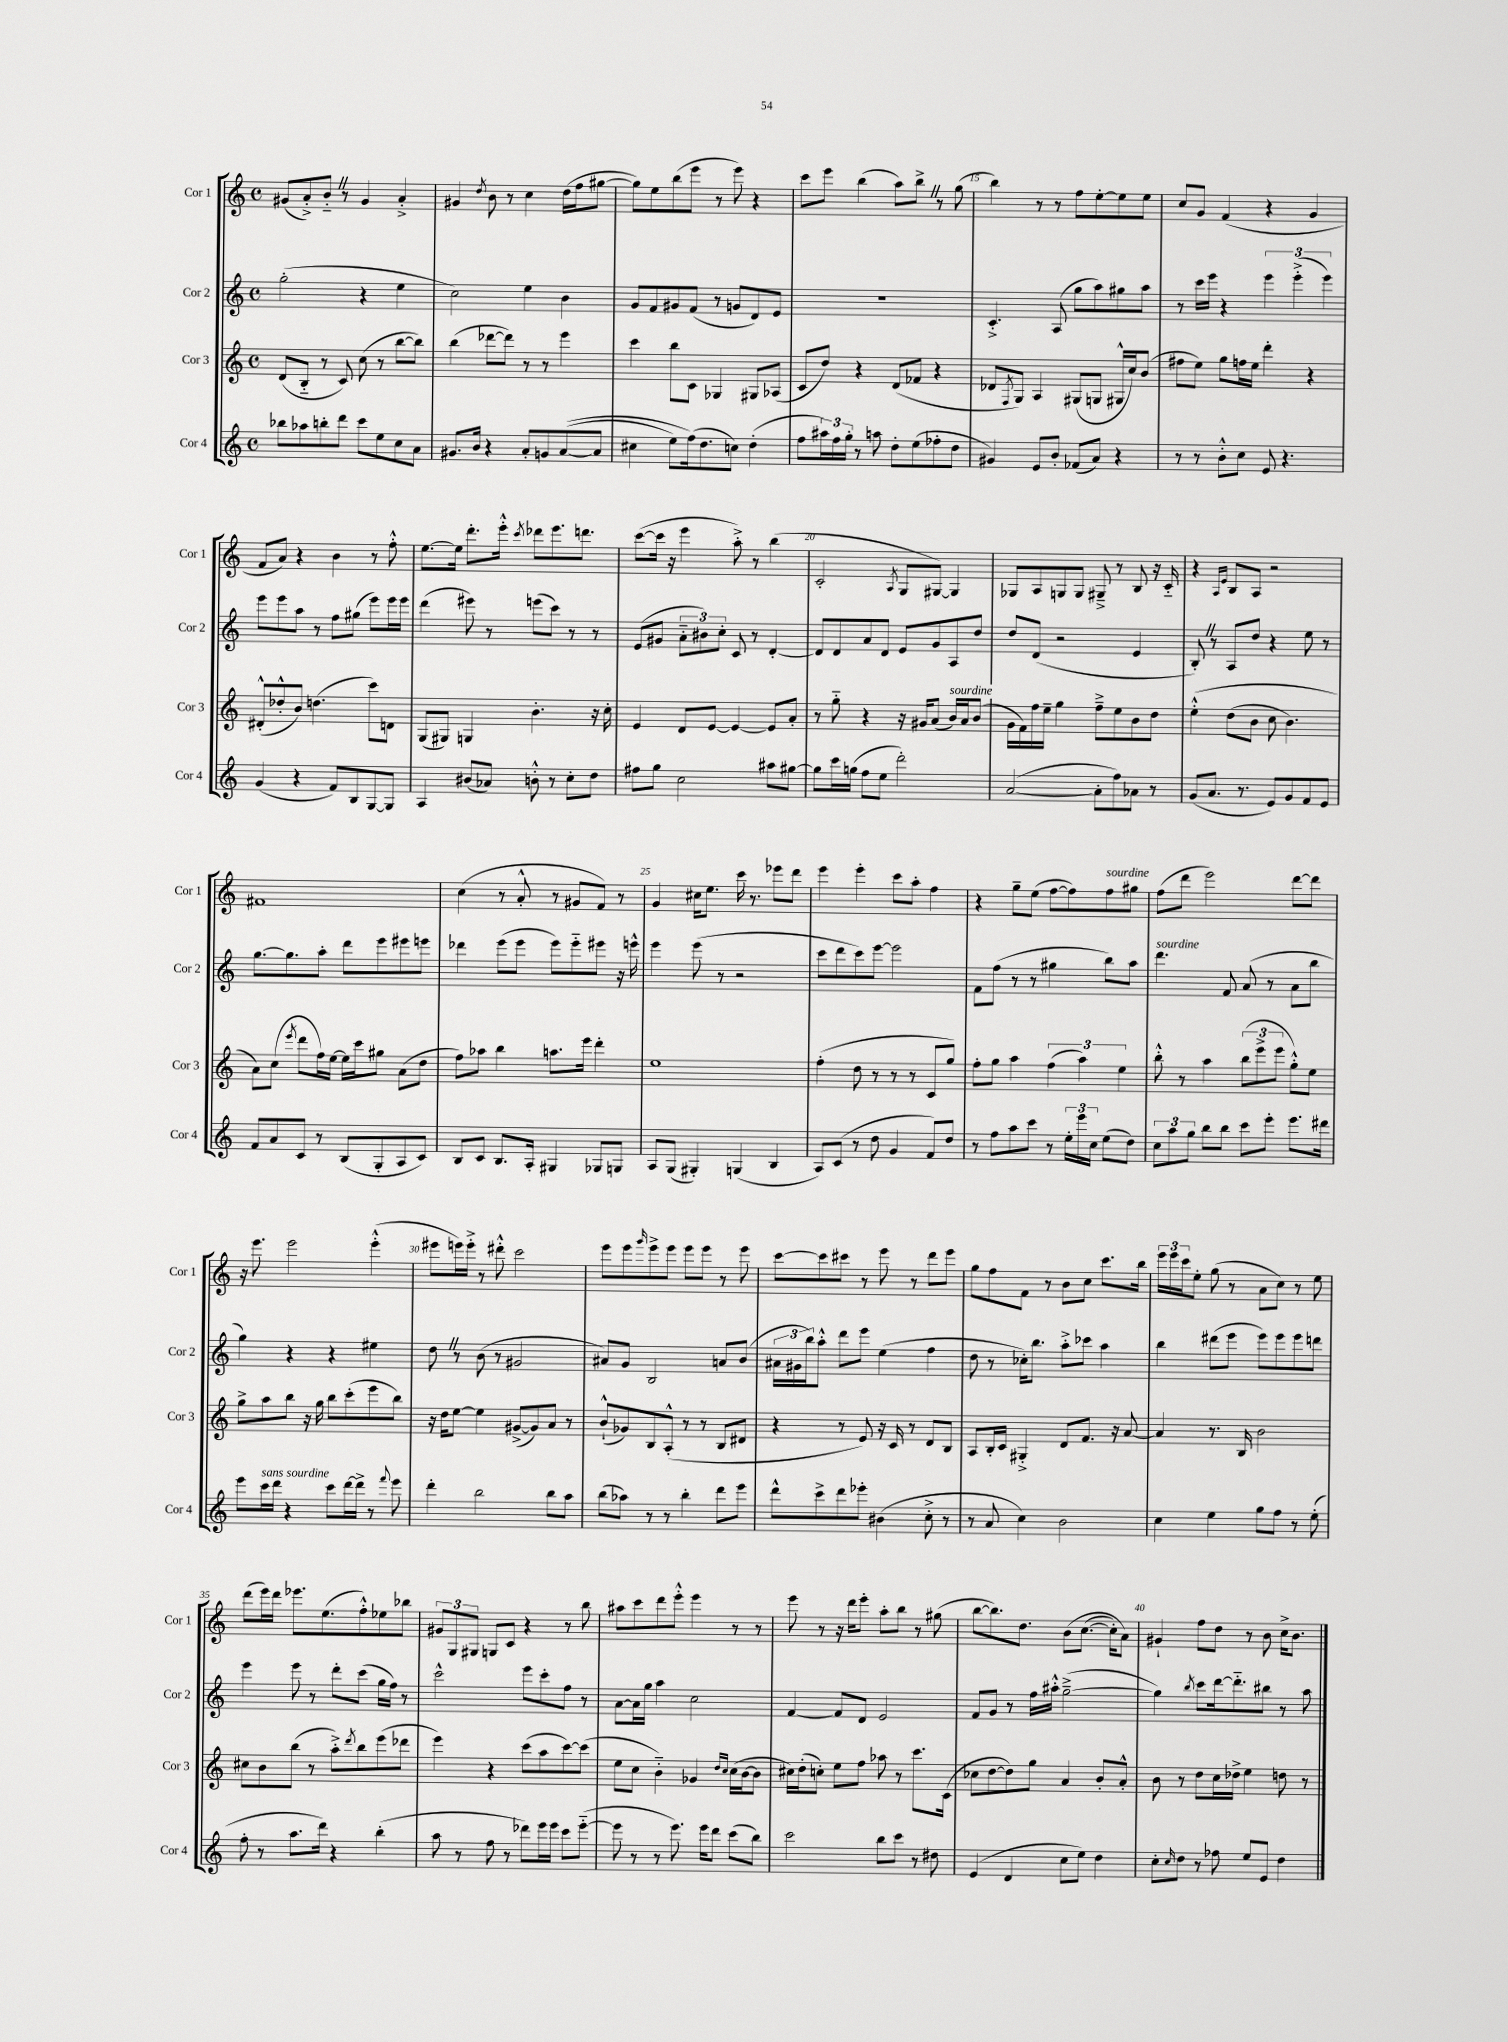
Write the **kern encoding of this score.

**kern	**kern	**kern	**kern
*staff4	*staff3	*staff2	*staff1
*clefG2	*clefG2	*clefG2	*clefG2
*k[]	*k[]	*k[]	*k[]
*M4/4	*M4/4	*M4/4	*M4/4
*met(c)	*met(c)	*met(c)	*met(c)
8bb-	(8d	(2gg'	(8g#
8aa-	8B'~	.	8a'^)
8bb'	8r	.	8b'~
8ddd	8c)	.	8r
8ccc	(8cc	4r	4g#
8ee	8r	.	.
8cc	[8bb	4ee	4a'^
8a	8bb])	.	.
=	=	=	=
8.g#	(4bb	2cc)	4g#
16b	.	.	.
.	.	.	8qdd
4r	[8ddd-	.	8b
.	8ddd-])	.	8r
8a'	8r	4ee	4cc
8g	8r	.	.
&(([8a	4eee	4b	(16dd
.	.	.	16ff
8a]	.	.	[8gg#
=	=	=	=
4cc#	4ccc	8g	8gg#])
.	.	8f	8ee
8ee)	8bb	8g#	(8bb
(16ff&)	8c	(8f	8eee
8.dd	.	.	.
.	4G-	8r	8r
8cc)	.	8g	8eee)
(4dd'	8G#	8d)	4r
.	(8A-	8e	.
=	=	=	=
8ff	8c	1r	8ccc
24aa#)	8dd)	.	8eee
24ff	.	.	.
24gg'	.	.	.
8r	4r	.	(4bb
8aa	.	.	.
8dd'	(8d	.	8aa)
(8ee	8f-	.	8bb^
8ff-'	4r	.	8r
8dd	.	.	(8gg
=	=	=	=
4g#)	8d-	4.c'^	4bb)
.	8qF	.	.
.	8G)	.	.
8e	4A	.	8r
8b'	.	(8A	8r
(8f-	(8G#	8gg	8ff
8a)	8G	8aa)	[8ee'
4r	16G#^^	8gg#	8ee]
.	16cc)	.	.
.	(8b	8aa	8ee
=	=	=	=
8r	8ff#	8r	8cc
8r	8ee)	16ccc	8g
.	.	16eee	.
8b'^^	8gg	4r	(4f
8cc	16ff	.	.
.	16ee	.	.
8e	4ddd'	6eee	4r
4.r	.	.	.
.	.	(6eee'^	.
.	4r	.	4g
.	.	6eee)	.
=	=	=	=
(4g	(8d#'^^	8eee	8f
.	8dd-'^^	8eee	8a)
4r	8b)	8aa	4r
.	(4.dd	8r	.
8f)	.	8ff	4b
8B	.	(8gg#	.
[8G	8ccc)	8eee)	8r
8G]	8d	16eee	8ff'^^
.	.	16eee	.
=	=	=	=
4A	(8G	(4ddd	[8.ee
.	8G#)	.	.
.	.	.	16ee]
(8b#	4G	8eee#)	8.ddd'
8a-)	.	8r	.
.	.	.	16eee'^^
.	.	.	8qccc
8b'^^	4.b'	(8eee	8ddd-
8r	.	8ccc)	8.eee
8cc'	.	8r	.
.	.	.	8.ddd
8dd	16r	8r	.
.	16cc'	.	.
=	=	=	=
8ff#	4e	(8e	([8ccc
8gg	.	8g#	16ccc]
.	.	.	16r
2cc	8d	12a'~	4eee
.	.	12b#)	.
.	[8e	.	.
.	.	12cc'	.
.	4e_	8c	8aa'^)
.	.	8r	8r
8aa#	8e]	[4d'	(4bb
[8gg#	8a'	.	.
=	=	=	=
8gg#]	8r	8d]	2c'
16ccc	8gg'~	8d	.
(16gg	.	.	.
8ff	4r	8a	.
8ee	.	8d	.
.	.	.	8qA
2ddd')	16r	8e	8G
.	16g#	.	.
.	(8a	8g	[8G#)
.	16b)	8A	4G#]
.	16a	.	.
.	(8b	8dd	.
=	=	=	=
([2a	16g	8dd	8G-
.	16f)	.	.
.	16ff	(8d	8A
.	16ee~	.	.
.	4gg	2r	8G
.	.	.	8G
8a']	8ff~^	.	8G#~^
8ff)	8ee	.	8r
8a-	8b	4e	8B
8r	8dd	.	16r
.	.	.	16c'~
=	=	=	=
(8g	&(4ee'^^	8B')	4r
8.a	.	8r	.
.	.	.	16qqA
.	.	.	16qqe
.	(8dd	8A	8B
8.r	.	.	.
.	8b	8dd	8A
8e)	8cc	4r	2r
8g	4.b)	.	.
8f	.	8ee	.
8e	.	8r	.
=	=	=	=
8f	8a&)	[8.gg	1f#
8a	(8cc	.	.
.	.	8.gg]	.
.	8qeee	.	.
8c	8ddd	.	.
8r	16ff)	8aa'	.
.	[16ee	.	.
(8B	16ee]	8ddd	.
.	16ccc	.	.
8G'	8gg#	8eee	.
8A	(8a	8eee#	.
8c)	8dd	8eee	.
=	=	=	=
8B	8ff)	4ddd-	(4cc
8c	8aa-	.	.
8.B	4bb	(8eee	8r
.	.	8eee	8a'^^
16A'	.	.	.
4G#	8.aa	8eee)	8r
.	.	8eee'~	8g#
.	16eee	.	.
8G-	4ddd'	8eee#	8f)
8G	.	16r	8r
.	.	16eee^^	.
=	=	=	=
8A	1ee	4eee	4g
(8G	.	.	.
4G#')	.	(8eee	16cc#
.	.	.	8.ee
.	.	8r	.
(4G	.	2r	16ccc
.	.	.	8.r
4B	.	.	8eee-
.	.	.	8ddd
=	=	=	=
8A)	(4ff'	8ccc	4eee
(8c	.	8ddd	.
8r	8dd	8ccc)	4eee'
8dd	8r	[8eee	.
4g	8r	2eee]	8ccc
.	8r	.	8aa'
8f)	8c	.	4ff
8dd	8gg)	.	.
=	=	=	=
8r	8ff'	8f	4r
8ff	8gg	(8ff	.
8aa	4aa	8r	8gg~
8ccc	.	8r	(8ee
8r	(6ff	4gg#	[8ff
24ee'	.	.	8ff])
24eee	6aa)	.	.
24cc	.	.	.
(8ee	.	8bb)	8ff
.	6ee	.	.
8dd)	.	8aa	8gg#
=	=	=	=
12cc	8bb'^^	4.ddd	(8ff
12aa	.	.	.
.	8r	.	8ddd
12gg	.	.	.
8bb	4aa	.	2eee)
8bb	.	8f	.
8ccc	(12bb	(8a	.
.	12eee^	.	.
8eee'	.	8r	.
.	12eee	.	.
8.eee	8gg'^^)	8a	[8ddd
.	8ee	8bb	8ddd]
16ddd#	.	.	.
=	=	=	=
8eee	8gg^	4gg)	16r
.	.	.	8.eee
16ccc	8aa	.	.
16ddd	.	.	.
4r	8bb	4r	2eee
.	16r	.	.
.	16gg	.	.
8ccc	8bb	4r	.
[16ddd	(8ccc'	.	.
16ddd^]	.	.	.
8r	8eee	4ee#	(4eee'^^
8qqfff	.	.	.
8eee	8bb)	.	.
=	=	=	=
4ddd'	16r	8dd	8eee#
.	16dd	.	.
.	[8ee	8r	16eee)
.	.	.	16eee'^
2bb	4ee]	(8b	8r
.	.	8r	8ddd#'^^
.	([8g#^	2g#	2ccc
.	8g#])	.	.
8bb	8a	.	.
8aa	8r	.	.
=	=	=	=
(8bb	(8b`^^	8a#)	8eee
8aa-)	8g-)	8g	8eee
.	.	.	16qqggg
8r	8B	2B	8eee^
8r	(8A'^^	.	8eee
4bb'	8r	.	8eee
.	8r	.	8eee
8ddd	8B	8a	8r
8eee	8d#	(8b	8eee
=	=	=	=
8ddd^^	4r	24a#	[8ccc
.	.	24g#	.
.	.	24bb)	.
8ccc^	.	8aa'^^	8ccc]
8ddd	8r	8ddd	8ccc#
8eee-'	8e)	8eee	8r
(4b#	16r	(4ee	8eee
.	16c	.	.
.	8r	.	8r
8cc'^	8d	4ff	8ddd
8r	8B	.	8eee
=	=	=	=
8r	8A	8dd	8gg
8a	16B'	8r	8ff
.	16c	.	.
4cc)	4G#'^	16cc-')	8f
.	.	8.bb	.
.	.	.	8r
2b	8d	8aa'^	8b
.	8.f	8ccc-	8cc
.	.	4aa	8.ccc
.	16r	.	.
.	[8a	.	.
.	.	.	16bb
=	=	=	=
4cc	4a]	4bb	24eee
.	.	.	24eee
.	.	.	24ccc
.	.	.	8ee'
4ee	8.r	(8ddd#	(8gg
.	.	8eee	8r
.	16B	.	.
8gg	2b	8eee)	8a
8ff	.	8eee	8cc)
8r	.	8eee	8r
(8ee'	.	8ddd	8ee
=	=	=	=
8ff'	8cc#	4eee	(8ddd
8r	8b	.	16eee)
.	.	.	16ddd
8.aa	(8bb	8eee	8.eee-
.	8r	8r	.
16ddd)	.	.	(8.ee
4r	8aa'^)	8ddd'	.
.	8qddd	.	.
.	8bb	(8ccc	8ff'^^)
(4bb'	(8eee	16gg	8ee-
.	.	16ff)	.
.	8ddd-	8r	8bb-
=	=	=	=
8aa	4eee)	2ccc^^	12g#
.	.	.	12G
8r	.	.	.
.	.	.	12G#
8ff	4r	.	8G
8r	.	.	8c
8ddd-)	(8ccc	8eee	4r
16eee	8aa	8ccc'	.
16eee	.	.	.
8ccc	[8ccc)	8ff	8r
([8eee'~	(8ccc]	8r	8bb
=	=	=	=
8eee]	8ee	[8a	8aa#
8r	8cc	16a]	8ccc
.	.	16gg	.
8r	4b'~)	4aa	8ddd
8.eee)	.	.	8eee'^^
.	4g-	2cc	4eee
16eee	.	.	.
8ddd	.	.	.
.	16qqdd	.	.
.	16qqcc	.	.
(8ccc	(16cc	.	8r
.	[16b	.	.
8bb)	8b]	.	8r
=	=	=	=
2ccc	16cc#)	[4f	8eee
.	(16dd'	.	.
.	8cc')	.	8r
.	8ee	8f]	16r
.	.	.	16ddd
.	8ff	8d	8eee'
8bb	8aa-	2e	8aa'
8ccc	8r	.	8bb
8r	8.ccc	.	8r
8dd#	.	.	(8gg#
.	(16c	.	.
=	=	=	=
(4e	8cc-	8f	[8bb
.	[8dd	8g	8.bb])
4d	8dd])	8r	.
.	.	.	8.dd
.	8gg	16ff	.
.	.	16aa#'^^	.
8cc	4a	([2gg~^	&(8b
8ee)	.	.	([8.cc
4dd	8b'	.	.
.	.	.	16cc'])
.	8a'^^	.	8a&)
=	=	=	=
8cc'	8b	4gg])	4g#`
16qqcc	.	.	.
8dd	8r	.	.
.	.	8qbb	.
8r	8dd	8ccc	8ff
8ff-	16cc	[16ddd	8dd
.	16dd-^	8.ddd'~]	.
8ee	4ee	.	8r
8e	.	8bb#	8b
4dd	8dd	8r	16cc^
.	.	.	8.b
.	8r	8aa	.
==	==	==	==
*-	*-	*-	*-
